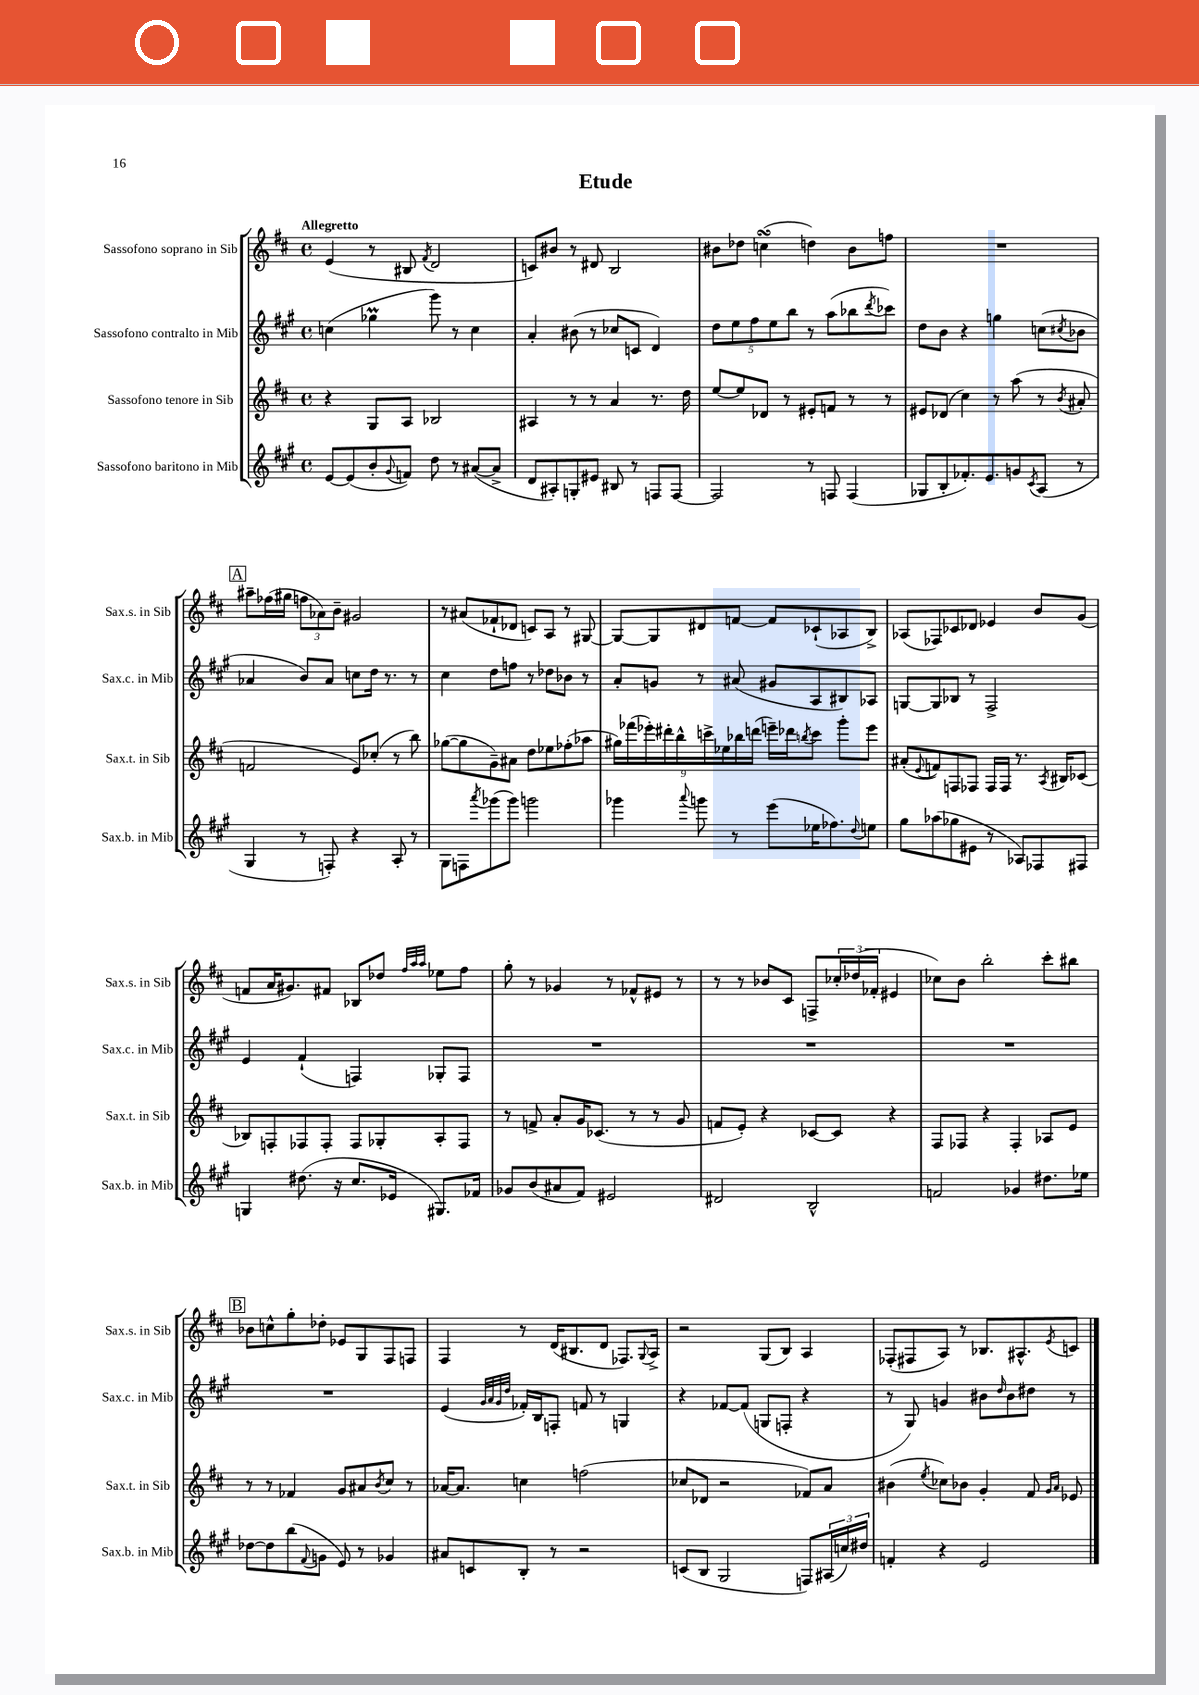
\header { title = "Etude" }
<<
\new StaffGroup <<
\new Staff = "s0" \with { instrumentName = "Sassofono soprano in Sib" shortInstrumentName = "Sax.s. in Sib" } {
    \clef treble \key d \major \defaultTimeSignature \time 4/4 \tempo "Allegretto"
    e'4( r8 bis8 \acciaccatura { fis'8 } d'2 |
    c'8) bis'8 r8 dis'8 b2 |
    bis'8 des''8 c''4\turn( d''4) bis'8 f''8 |
    R1 |
    \mark \markup { \box "A" } ais''8-- fes''16( gis''16 \tuplet 3/2 { f''8 aes'8) b'8-- } gis'2 |
    r8 ais'8( fes'8-! des'8 c'8) a8 r8 gis8~ |
    gis8~ gis8 dis'8 f'8~ f'8 ces'8-!( aes8 b8->) |
    aes8( fes8) ces'8 des'8 ees'4 b'8 g'8( |
    f'8 a'16 gis'8.) fis'8 bes8 des''8 \grace { fis''32 a''32 a''32 } ees''8 fis''8 |
    g''8-. r8 ges'4 r8 fes'8-^ eis'8 r8 |
    r8 r8 bes'8 cis'8 f8-> \tuplet 3/2 { ces''16-. des''16( fes'16-. } eis'4 |
    ces''8) b'8 b''2-. cis'''8-. bis''8 |
    \mark \markup { \box "B" } bes'8 c''8-^ g''8-. des''8-. ees'8 g8 fis8 f8 |
    fis4 r8 d'16( bis8. d'8 fes8.) \appoggiatura { g8 } a16-> |
    r2 g8( b8) a4 |
    fes8-.( fis8 a8) r8 bes8. ais8.-^ \acciaccatura { e'8 } c'8 \bar "|." |
}
\new Staff = "s1" \with { instrumentName = "Sassofono contralto in Mib" shortInstrumentName = "Sax.c. in Mib" } {
    \clef treble \key a \major \defaultTimeSignature \time 4/4
    c''4( ges''4\prall gis'''8) r8 c''4 |
    a'4-. bis'8( r8 ces''8 c'8 d'4) |
    \tuplet 5/4 { d''8 e''8 fis''8 e''8 b''8 } r8 a''8( bes''8 \acciaccatura { d'''8 } ces'''8) |
    d''8 b'8 r4 g''4 c''8( \acciaccatura { cis''8 } bes'8 |
    \mark \markup { \box "A" } aes'4 b'8) aes'8 c''8 d''16 r8. r8 |
    cis''4 d''8 f''8 r8 des''8 bes'8 r8 |
    a'8-. g'8 r8 ais'8( gis'8 a8 bis8) aes8 |
    g8~ g8 bes8 r8 fis2-> |
    e'4 fis'4-!( f4) ges8-. f8 |
    R1 |
    R1 |
    R1 |
    \mark \markup { \box "B" } R1 |
    e'4( \grace { gis'32 a'32 gis'32 d''32 } fes'16-.) b16 f8-. f'8 r8 g4 |
    r4 fes'8~ fes'8( g8 f8-. r4 |
    r8 gis8) g'4 bis'8 \grace { d''16 } bis'8 dis''8 r8 \bar "|." |
}
\new Staff = "s2" \with { instrumentName = "Sassofono tenore in Sib" shortInstrumentName = "Sax.t. in Sib" } {
    \clef treble \key d \major \defaultTimeSignature \time 4/4
    r4 g8 a8 bes2 |
    ais4 r8 r8 a'4 r8. d''16 |
    e''8~ e''8 des'8 r8 eis'8-. f'8 r8 r8 |
    eis'8 des'8( cis''4) r8 a''8( r8 \acciaccatura { b'8 } ais'8-. |
    \mark \markup { \box "A" } f'2 e'8) ces''8-.( r8 b''8) |
    ges''8~( ges''8 g'8--) ais'8 d''8 ees''8 fes''8-.( aes''8 |
    \tuplet 9/8 { gis''16) fes'''16( ees'''16-.) dis'''16-. b''16-^ c'''16-> ees''16 bes''16 d'''16( } e'''16--) des'''16 \acciaccatura { b''8 } c'''8 g'''8-. e'''8 |
    ais'8-.( \appoggiatura { e'8 } f'8) f8 fes8 fes16 fes16 r8. \acciaccatura { a8 } bis16 ces'8( |
    bes8) f8-. fes8 fes8-. fes8 ges8-. a8-. fes8 |
    r8 f'8-> a'8-. g'16 ces'8.( r8 r8 g'8 |
    f'8 e'8-.) r4 ces'8~ ces'8 r4 |
    fis8 fes8 r4 fes4-. aes8 e'8 |
    \mark \markup { \box "B" } r8 r8 fes'4 g'8 ais'8 \acciaccatura { b'8 } cis''8 r8 |
    aes'16~ aes'8. c''4 f''2( |
    ces''8 des'8 r2 fes'8) a'8 |
    bis'4( \acciaccatura { e''8 } ces''8) bes'8 g'4-. fis'8 \grace { g'16 a'16 } ees'8 \bar "|." |
}
\new Staff = "s3" \with { instrumentName = "Sassofono baritono in Mib" shortInstrumentName = "Sax.b. in Mib" } {
    \clef treble \key a \major \defaultTimeSignature \time 4/4
    e'8~ e'8( b'8-. \appoggiatura { gis'8 } f'8) d''8 r8 ais'8~( ais'8-> |
    d'8 ais8-.) g8-. eis'8 bis8 r8 f8 f8~ |
    f2 r8 f8 f4( |
    ges8 b8-. fes'8.-.) e'8. g'8 \acciaccatura { cis'8 } a8( r8 |
    \mark \markup { \box "A" } gis4 r8 f8-.) r4 a8-. r8 |
    gis8 f8 \acciaccatura { a'''8 } ges'''8( ges'''8) g'''2 |
    ges'''4 \appoggiatura { a'''8 } g'''8 r8 e'''8( ees''16 fes''8.) \appoggiatura { d''8 } e''8 |
    gis''8 aes''8( ges''8 eis'8 r8 aes8) fes8 fis8 |
    g4 dis''8.( r16 cis''8. ees'16 gis8.) fes'16 |
    ges'8 b'8( ais'8 fis'8) eis'2 |
    dis'2 b2-^ |
    f'2 ges'4 dis''8. ees''16 |
    \mark \markup { \box "B" } des''8~ des''8 b''8( \appoggiatura { fis'8 } g'8 e'8) r8 ges'4 |
    ais'8 c'8 b8-. r8 r2 |
    c'8( b8 gis2 f8) \tuplet 3/2 { ais16( c''16) dis''16 } |
    f'4-. r4 e'2 \bar "|." |
}
>>
>>
\layout { \context { \Score \remove "Bar_number_engraver" } }
